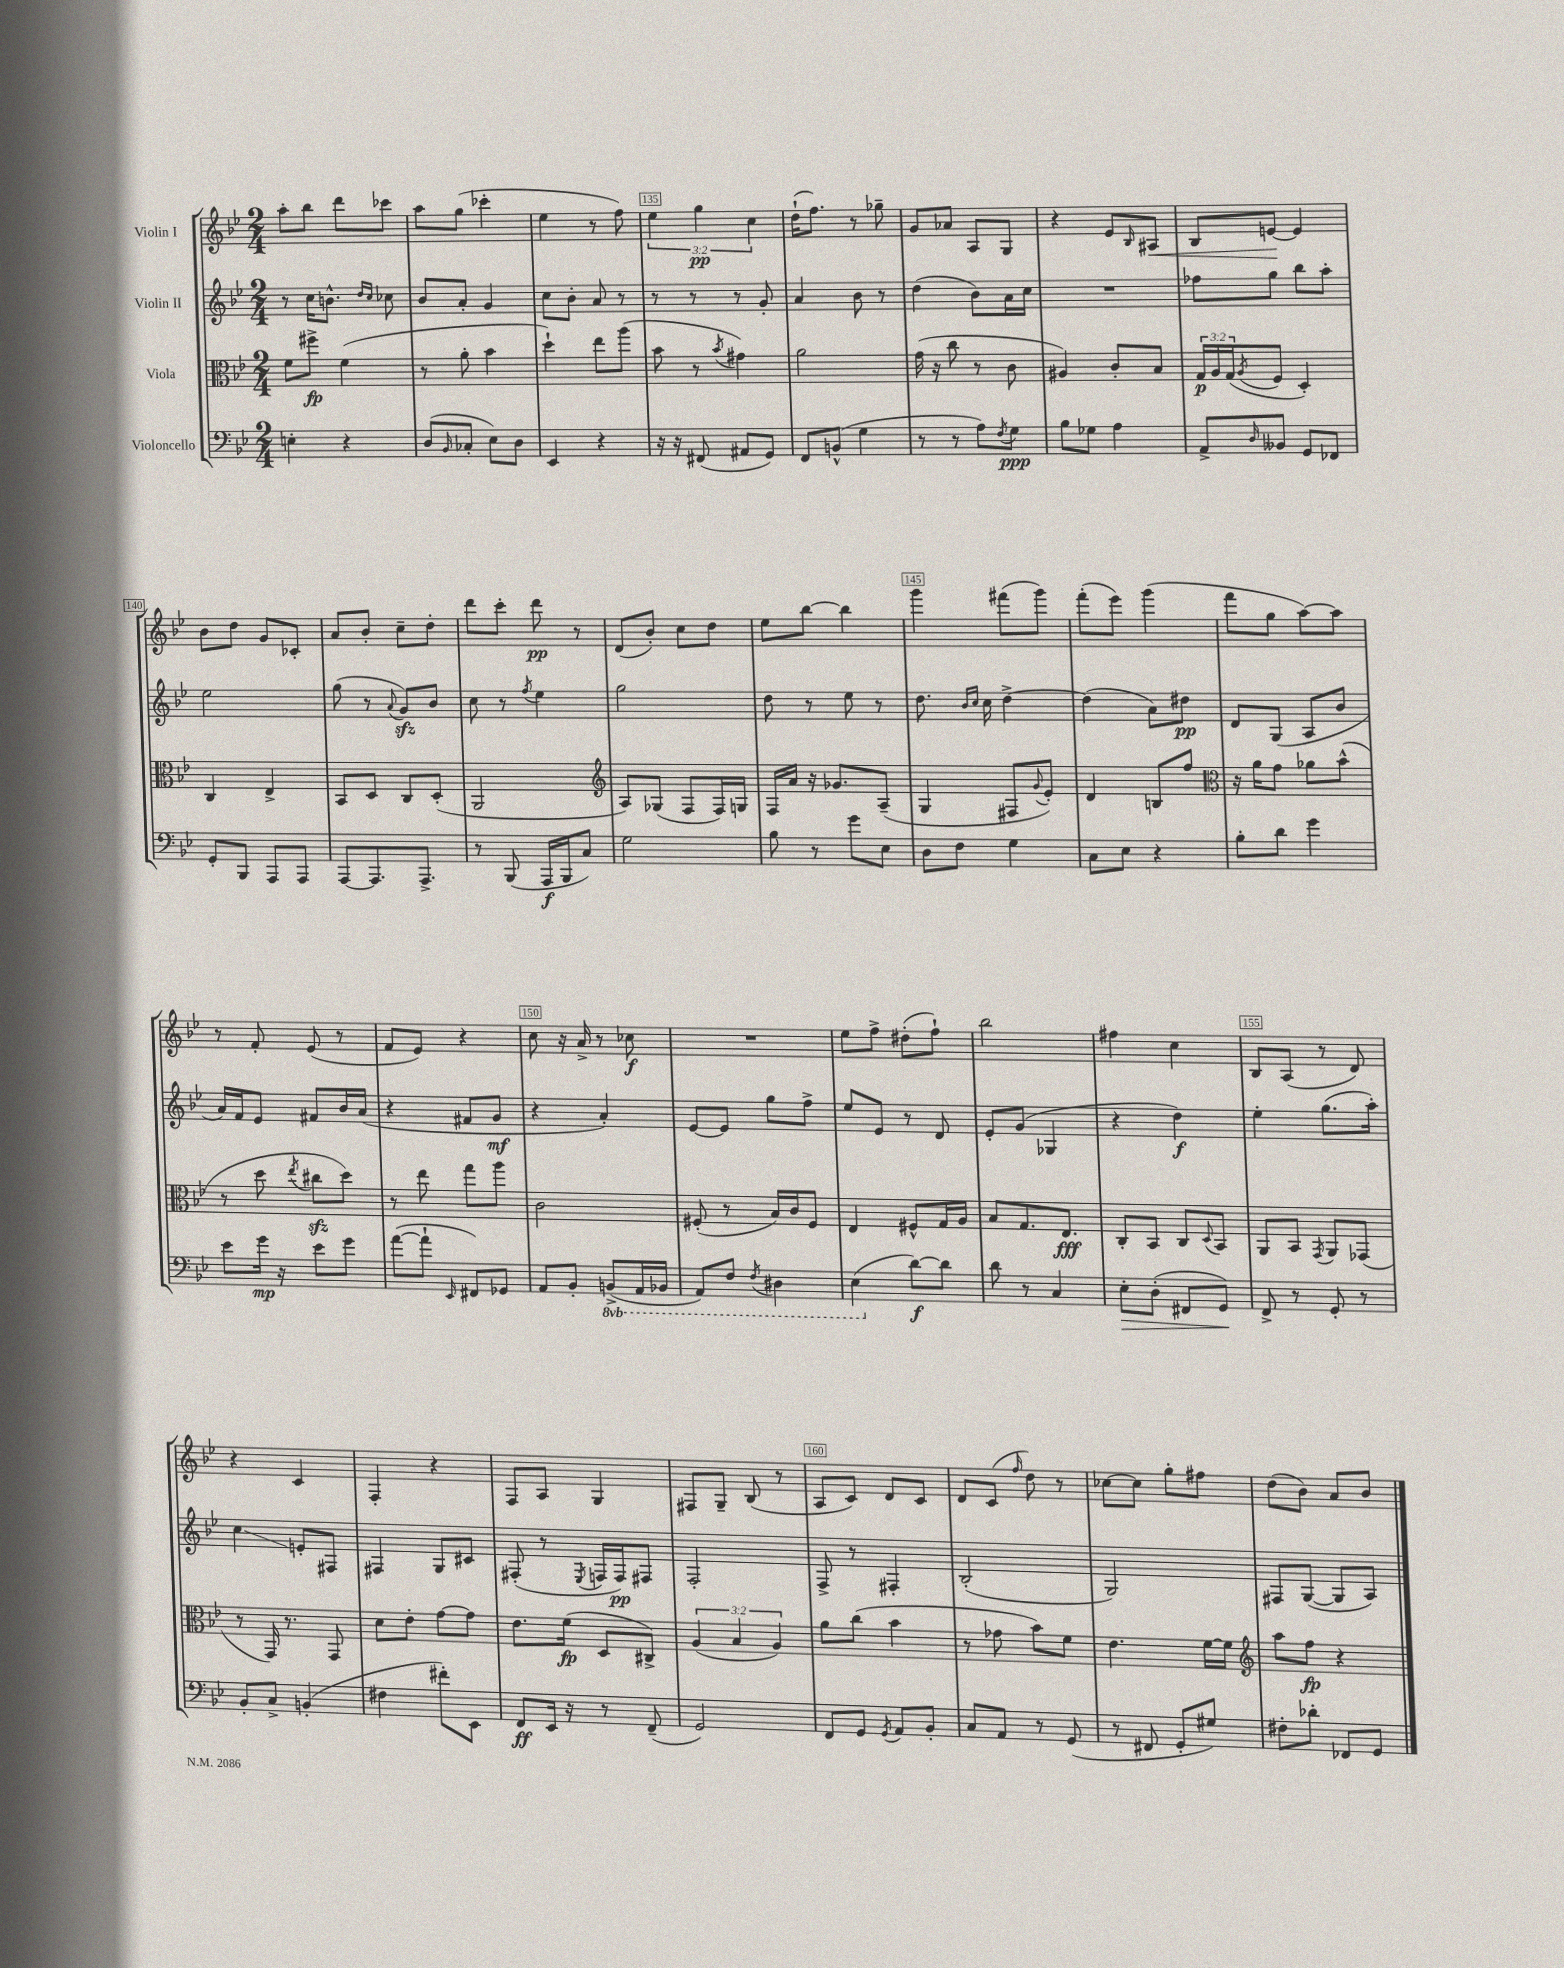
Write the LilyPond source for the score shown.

<<
\new StaffGroup <<
\new Staff = "s0" \with { instrumentName = "Violin I" } {
    \clef treble \key bes \major \numericTimeSignature \time 2/4 \override Staff.TupletNumber.text = #tuplet-number::calc-fraction-text
    a''8-. bes''8 d'''8 ces'''8 |
    a''8 g''8( ces'''4-. |
    ees''4 r8 f''8) |
    \tuplet 3/2 { ees''4 g''4\pp c''4 } |
    d''16-!( f''8.) r8 ges''8-- |
    g'8 aes'8 a8 g8 |
    r4 ees'8 \grace { bes16 } ais8\< |
    bes8 e'8~\! e'4 |
    bes'8 d''8 g'8 ces'8-. |
    a'8 bes'8-. c''8-- d''8-. |
    d'''8 c'''8-. d'''8\pp r8 |
    d'8( bes'8-.) c''8 d''8 |
    ees''8 bes''8~ bes''4 |
    g'''4 fis'''8( g'''8) |
    f'''8-.( ees'''8) g'''4( |
    f'''8 g''8 a''8~) a''8 |
    r8 f'8-. ees'8( r8 |
    f'8 ees'8) r4 |
    c''8 r16 a'16-> r8 ces''8\f |
    R2 |
    ees''8 f''8-> dis''8-.( f''8-!) |
    bes''2 |
    fis''4 c''4 |
    bes8 a8( r8 d'8) |
    r4 c'4 |
    f4-. r4 |
    f8 a8 g4 |
    fis8 g8-- bes8( r8 |
    a8 c'8) d'8 c'8 |
    d'8 c'8( \grace { f''16 } d''8) r8 |
    ces''8~ ces''8 g''8-. fis''8 |
    d''8( bes'8) a'8 bes'8 \bar "|." |
}
\new Staff = "s1" \with { instrumentName = "Violin II" } {
    \clef treble \key bes \major \numericTimeSignature \time 2/4
    r8 c''16 b'8.-^ \grace { d''16 c''16 } ces''8 |
    bes'8 a'8-. g'4 |
    c''8 bes'8-. a'8 r8 |
    r8 r8 r8 g'8-. |
    a'4 bes'8 r8 |
    d''4( bes'8) a'16 c''16 |
    R2 |
    fes''8 g''8 bes''8 a''8-. |
    ees''2 |
    g''8( r8 \appoggiatura { a'8 } g'8\sfz) bes'8 |
    c''8 r8 \acciaccatura { f''8 } ees''4 |
    g''2 |
    d''8 r8 ees''8 r8 |
    d''8. \grace { bes'16 c''16 } c''16 d''4~-> |
    d''4( a'8) dis''8\pp |
    d'8 g8( a8 bes'8 |
    a'16) f'16 ees'8 fis'8 bes'16 a'16( |
    r4 fis'8 g'8\mf |
    r4 a'4-.) |
    ees'8~ ees'8 g''8 f''8-> |
    ees''8 ees'8 r8 d'8 |
    ees'8-. g'8( ges4 |
    r4 d''4\f) |
    ees''4-. g''8.( a''16-.) |
    c''4\glissando e'8-. fis8 |
    fis4 g8 cis'8 |
    fis8-.( r8 \acciaccatura { ees8 } f16 f16\pp) fis8 |
    f2-. |
    f8-> r8 fis4-. |
    bes2-.( |
    g2) |
    fis8 g8~( g8 a8) \bar "|." |
}
\new Staff = "s2" \with { instrumentName = "Viola" } {
    \clef alto \key bes \major \numericTimeSignature \time 2/4 \override Staff.TupletNumber.text = #tuplet-number::calc-fraction-text
    f'8 fis''8->\fp f'4( |
    r8 a'8-. bes'4 |
    d''4-!) ees''8 a''8( |
    bes'8 r8 \acciaccatura { bes'8 } gis'4) |
    a'2 |
    g'16( r16 c''8 r8 c'8 |
    ais4) c'8-. bes8 |
    \tuplet 3/2 { g16\p a16 g16( } \acciaccatura { a8 } f8 d4-.) |
    c4 ees4-> |
    bes,8 d8 c8 d8-.( |
    a,2 |
    \clef treble a8) ges8( f8 f16) g16 |
    f16 a'16 r16 ges'8. a8--( |
    g4 fis8 \appoggiatura { g'8 } ees'8-.) |
    d'4 b8 f''8 |
    \clef alto r16 a'16 g'8 aes'8 bes'8-^( |
    r8 d''8 \acciaccatura { ees''8 } cis''8\sfz d''8) |
    r8 ees''8 g''8 a''8 |
    c'2 |
    fis8-.( r8 bes16) c'16 fis8 |
    ees4 fis8-^ g16 a16 |
    bes8 g8. ees8.\fff |
    c8-. bes,8 c8 \appoggiatura { d8 } bes,8 |
    a,8 bes,8 \acciaccatura { g,8 } a,8 ges,8( |
    r8 g,16) r8. g,8 |
    d'8 ees'8-. g'8~ g'8 |
    ees'8. f'16\fp( d8 cis8->) |
    \tuplet 3/2 { a4( bes4 a4) } |
    a'8 c''8( bes'4 |
    r8 ges'8 bes'8) f'8 |
    ees'4. f'16~ f'16 |
    \clef treble a''8 f''8\fp r4 \bar "|." |
}
\new Staff = "s3" \with { instrumentName = "Violoncello" } {
    \clef bass \key bes \major \numericTimeSignature \time 2/4 \set Staff.ottavationMarkups = #ottavation-simple-ordinals
    e4-. r4 |
    d8( \grace { bes,16 } ces8-. ees8) d8 |
    ees,4 r4 |
    r16 r16 fis,8( ais,8 g,8) |
    f,8 b,8-^( g4 |
    r8 r8 a8) \acciaccatura { f8 } g8\ppp |
    bes8 ges8 a4 |
    a,8-> \grace { d16 } beses,8 g,8 fes,8 |
    g,8-. bes,,8 a,,8 a,,8 |
    a,,8~ a,,8. a,,8.-> |
    r8 bes,,8( a,,16\f bes,,16 c8) |
    g2 |
    bes8 r8 g'8 ees8 |
    d8 f8 g4 |
    c8 ees8 r4 |
    bes8-. d'8 g'4 |
    ees'8 g'16\mp r16 ees'8 g'8 |
    a'8~( a'8-! \grace { ees,16 } fis,8) ges,8 |
    a,8 bes,8-. \ottava #-1 b,,8->( a,,16 bes,,16 |
    a,,8) f,8 \acciaccatura { f,8 } dis,4 |
    ees,4( \ottava #0 d'8~\f) d'8 |
    d'8 r8 c4 |
    ees8-.\> d8-.( fis,8 g,8\!) |
    f,8-> r8 g,8-. r8 |
    bes,8-. c8-> b,4-.( |
    fis4 fis'8-.) ees,8 |
    f,8\ff ees,16 r16 r8 f,8--( |
    g,2) |
    f,8 g,8 \acciaccatura { g,8 } a,8 bes,8-. |
    c8 a,8 r8 g,8( |
    r8 fis,8 g,8-. gis8) |
    fis8-. des'8-. fes,8 g,8 \bar "|." |
}
>>
>>
\layout { \context { \Score currentBarNumber = #132 \override BarNumber.break-visibility = ##(#f #t #t) barNumberVisibility = #(every-nth-bar-number-visible 5) \override BarNumber.stencil = #(make-stencil-boxer 0.1 0.3 ly:text-interface::print) } }
